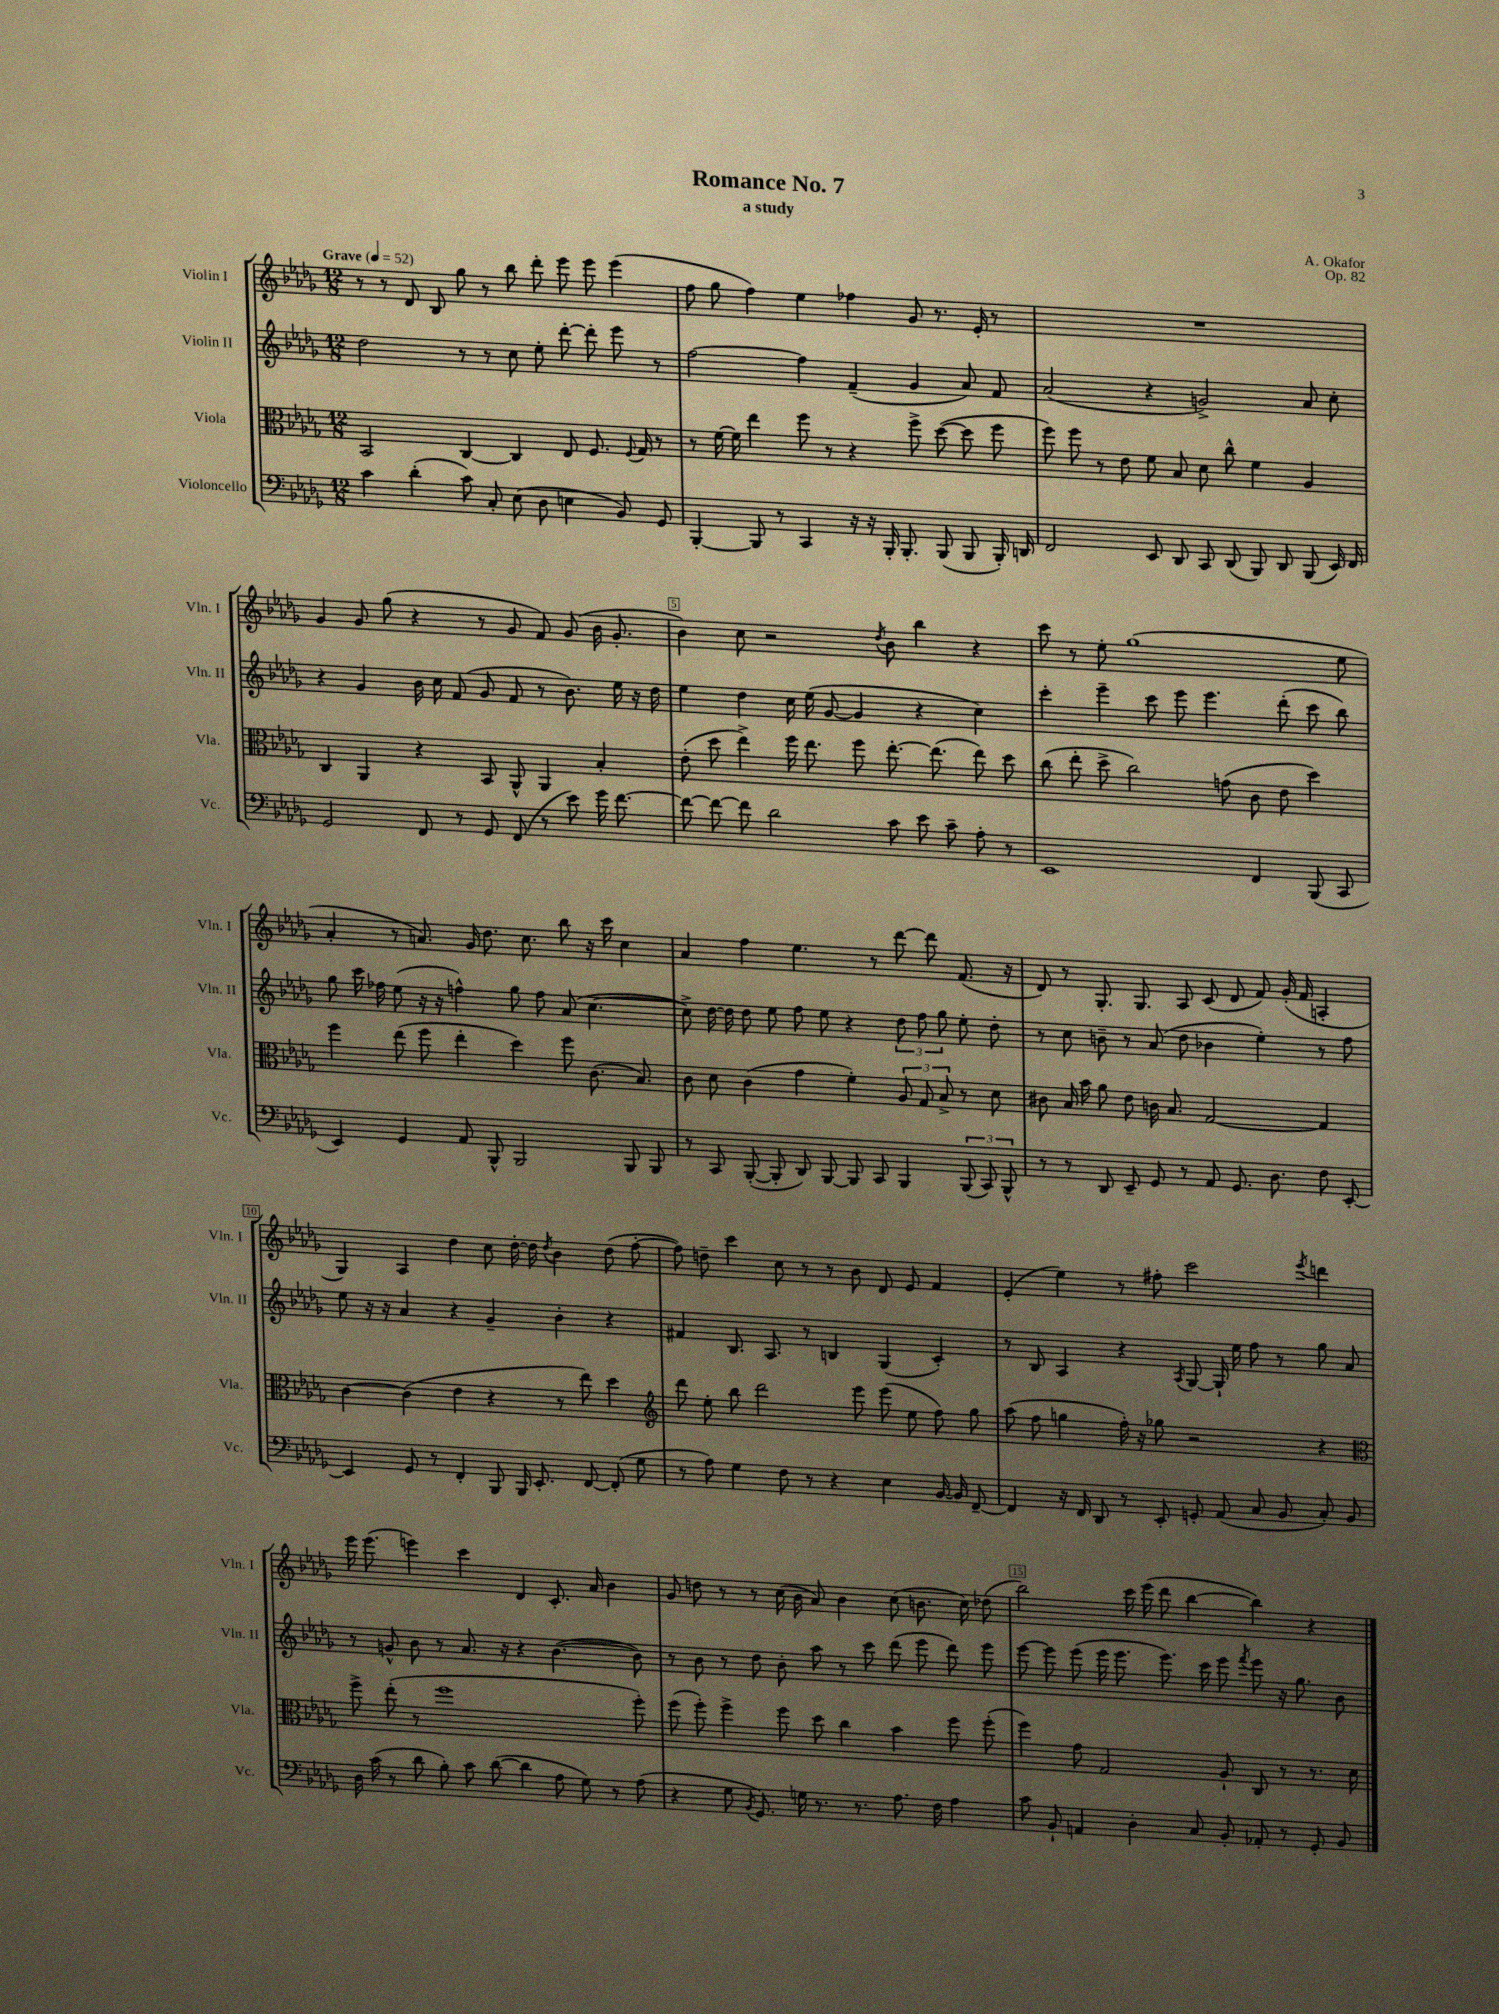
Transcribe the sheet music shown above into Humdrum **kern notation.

**kern	**kern	**kern	**kern
*staff4	*staff3	*staff2	*staff1
*clefF4	*clefC3	*clefG2	*clefG2
*k[b-e-a-d-g-]	*k[b-e-a-d-g-]	*k[b-e-a-d-g-]	*k[b-e-a-d-g-]
*M12/8	*M12/8	*M12/8	*M12/8
*MM52	*MM52	*MM52	*MM52
4c	2BB-	2dd-	8r
.	.	.	8r
(4d-'	.	.	8d-
.	.	.	8B-
8c)	[4C	8r	8gg-
8C'	.	8r	8r
(8E-	4C]	8cc	8bb-
8D-	.	8ee-'	8ddd-'
4E	8E-	[8ddd-'	8eee-
.	8.F	8ddd-']	8eee-
8BB-)	.	8eee-	(4eee-
.	8qqF	.	.
.	16G-	.	.
8GG-	8r	8r	.
=	=	=	=
[4BBB-'	8r	[2ff	8ff
.	[16f	.	8gg-
.	16f]	.	.
8BBB-]	4ee-	.	4ff)
8r	.	.	.
4CC	8ff	4ff]	4ee-
.	8r	.	.
16r	4r	(4f~	4ff-
16r	.	.	.
16BBB-'	.	.	.
8.BBB-'	.	.	.
.	8ff^	4g-	8g-
(8BBB-	([8dd-	.	8.r
8BBB-	8dd-]	8a-)	.
.	.	.	16e-'
16BBB-')	8ff	8f	8r
16DD	.	.	.
=	=	=	=
2FF	8ff)	(2a-	1.r
.	8ff	.	.
.	8r	.	.
.	8e-	.	.
8EE-	8f	4r	.
8DD-	8B-	.	.
8CC	8d-	2g^)	.
(8DD-	8cc^^	.	.
8BBB-)	4f	.	.
8DD-	.	.	.
(8BBB-	4A-	8a-	.
16EE-)	.	8cc'	.
16FF	.	.	.
=	=	=	=
2GG-	4C	4r	4g-
.	4AA-	4g-	8g-
.	.	.	(8gg-
8FF	4r	16b-	4r
.	.	16cc	.
8r	.	(8f	.
8GG-	8BB-	8g-	8r
(8FF	8AA-^^	8f	8g-
8r	4AA-	8r	8f)
8e-)	.	8.b-)	(8g-
16g-	4B-'	.	16b-
[8.f	.	16ee-	8.g-'
.	.	16r	.
.	.	16dd-	.
=	=	=	=
8f_	(8e-'	4ee-	4b-)
8f_	8dd-	.	.
8f]	4ee-^)	4dd-	8cc
2d-	.	.	2r
.	16ff	16cc	.
.	8.ee-	(16ee-	.
.	.	[8g-	.
.	8ff	4g-]	.
.	.	.	8qdd-
8c	[8.ee-'	.	8b-
8e-	.	4r	4bb-
.	(8.ee-]	.	.
8c~	.	.	.
8A-'	8ee-)	4cc)	4r
8r	8dd-	.	.
=	=	=	=
1EE-	(8cc	4ccc'	8ccc
.	8ee-'	.	8r
.	8dd-^	4eee-~	8ee-'
.	2cc)	.	(1gg-
.	.	8ccc	.
.	.	8eee-	.
.	.	4.eee-	.
.	(8g	.	.
4FF	8c	.	.
.	8e-	(8ddd-'	.
(8BBB-	4dd-)	8ccc	.
8CC	.	8bb-)	8ee-
=	=	=	=
4EE-)	4ff	8gg-	4a-'
.	.	16ccc	.
.	.	16ff-	.
4GG-	(8ee-	(8ee-	8r
.	8ff	16r	8.a)
.	.	16r	.
8AA-	4ee-'	4ff^^)	.
.	.	.	16g-
8BBB-^^	.	.	8.dd-
2BBB-	4dd-)	8gg-	.
.	.	.	8.cc
.	.	8ff	.
.	8ff	(8a-	8bb-
.	(8.c	[4.cc	16r
.	.	.	16ccc
8BBB-	.	.	4cc
.	8.B-)	.	.
8BBB-	.	.	.
=	=	=	=
8r	8c	8cc^])	4a-
8CC	8d-	[16dd-	.
.	.	16dd-]	.
([8BBB-'	(4c	8dd-	4ff
8BBB-']	.	8ee-	.
8DD-)	4g-	8ff	4.ee-
[8BBB-	.	8ee-	.
8BBB-]	4f')	4r	.
8CC	.	.	8r
4BBB-	12A-	12dd-	[8ddd-
.	12G-	12ff	.
.	.	.	8ddd-]
.	12B-^	12gg-	.
(12BBB-	8r	8ee-'	(8.f
12CC)	.	.	.
.	8d-	8dd-'	.
12BBB-^^	.	.	.
.	.	.	16r
=	=	=	=
8r	8c#	8r	8d-)
8r	16B-	8cc	8r
.	16b-	.	.
8DD-	8a-	8b~	8.G-'
8EE-~	8e-	8r	.
.	.	.	8.G-
8GG-	16c	(8a-	.
.	8.B-	.	.
8r	.	8dd-	8A-
8AA-	[2G-	4b-	(8c
8.GG-	.	.	8d-
.	.	4ee-')	8f)
8.D-	.	.	.
.	.	.	(16g-'
.	.	.	16f
8F	4G-]	8r	4A'
[8EE-'	.	8ff	.
=	=	=	=
4EE-]	[4c	8ee-	4G-)
.	.	16r	.
.	.	16r	.
8GG-	(4c]	4a-	4A-
8r	.	.	.
4FF'	4e-	4r	4dd-
8BBB-	4r	4g-~	8cc
16BBB-	.	.	[16dd-'
8.EE-'	.	.	16dd-]
.	.	.	8qdd-
.	8r	4b-'	4b-
[8FF	8ee-)	.	.
(8FF']	4dd-	4r	(8dd-
8G-	.	.	[8ff'
=	=	=	=
*	*clefG2	*	*
8r	8ddd-	4f#	8ff])
8A-)	8ee-'	.	8dd~
4G-	8bb-	8.B-	4ccc
.	2ddd-	.	.
.	.	8.A-	.
8F	.	.	8cc
8r	.	8r	8r
4r	.	4B	8r
.	8eee-	.	8b-
4E-	(8eee-	(4G-	8d-
.	8ee-	.	8e-
[16BB-	8ff)	4c')	4f
16BB-]	.	.	.
[8FF~	8gg-	.	.
=	=	=	=
4FF]	(8aa-	8r	(4e-'
.	8ff	8B-	.
16r	4gg	4A-	4ee-)
16FF	.	.	.
8DD-	.	.	.
8r	16ff')	4r	8r
.	16r	.	.
8EE-'	8gg-	.	8ff#'
.	.	8qA-	.
8GG'	2r	[8G-	2ccc
(8AA-	.	16G-`]	.
.	.	16ee-	.
8C	.	8ff	.
8BB-	.	8r	.
.	.	.	8qeee-
8C')	4r	8gg-	4ddd
8BB-	.	8a-	.
=	=	=	=
*	*clefC3	*	*
16D-	8ff^	8r	16eee-
(16c	.	.	(8.eee-
8r	(8ee-'	8g^^	.
8d-	8r	8b-	4eee)
8B-')	1ff	8r	.
8c	.	8.a-	4ccc
([8d-	.	.	.
.	.	16r	.
4d-]	.	4r	4d-
8A-	.	([4.b-	8.c'
8G-)	.	.	.
.	.	.	16a-
8r	.	.	4b-
(8A-	8ff')	8b-])	.
=	=	=	=
4r	(8ff	8r	8g-
.	8ff')	8b-	8dd
8G-	4ff^	8r	8r
8qBB-	.	.	.
8.GG-)	.	8dd-	8r
.	8ff	8b-'	(16cc
16G	.	.	16b-
8.r	8dd-	8aa-	8a-)
.	4cc	8r	4b-
8.r	.	.	.
.	.	8ccc	.
8.A-	4b-	(8ddd-	(8cc
.	.	8eee-	8.b
16F	.	.	.
4A-	8ff	8ddd-)	.
.	.	.	16cc)
.	(8ff'	8eee-	(8dd-
=	=	=	=
8c	4ff)	[8eee-	2bb-)
8BB-`	.	8eee-]	.
4AA	8g-	(8eee-	.
.	2G-	16eee-	.
.	.	8.eee-	.
4D-'	.	.	16ccc
.	.	.	(16eee-
.	.	8.eee-)	8ddd-
8C	.	.	[4bb-
.	.	16ccc	.
8BB-'	8A-`	8eee-	.
.	.	8qfff	.
8AA-'	8C	8eee-	4bb-])
8r	8r	16r	.
.	.	8.gg-	.
8GG-'	8.r	.	4r
8BB-	.	8b-	.
.	16d-	.	.
==	==	==	==
*-	*-	*-	*-
